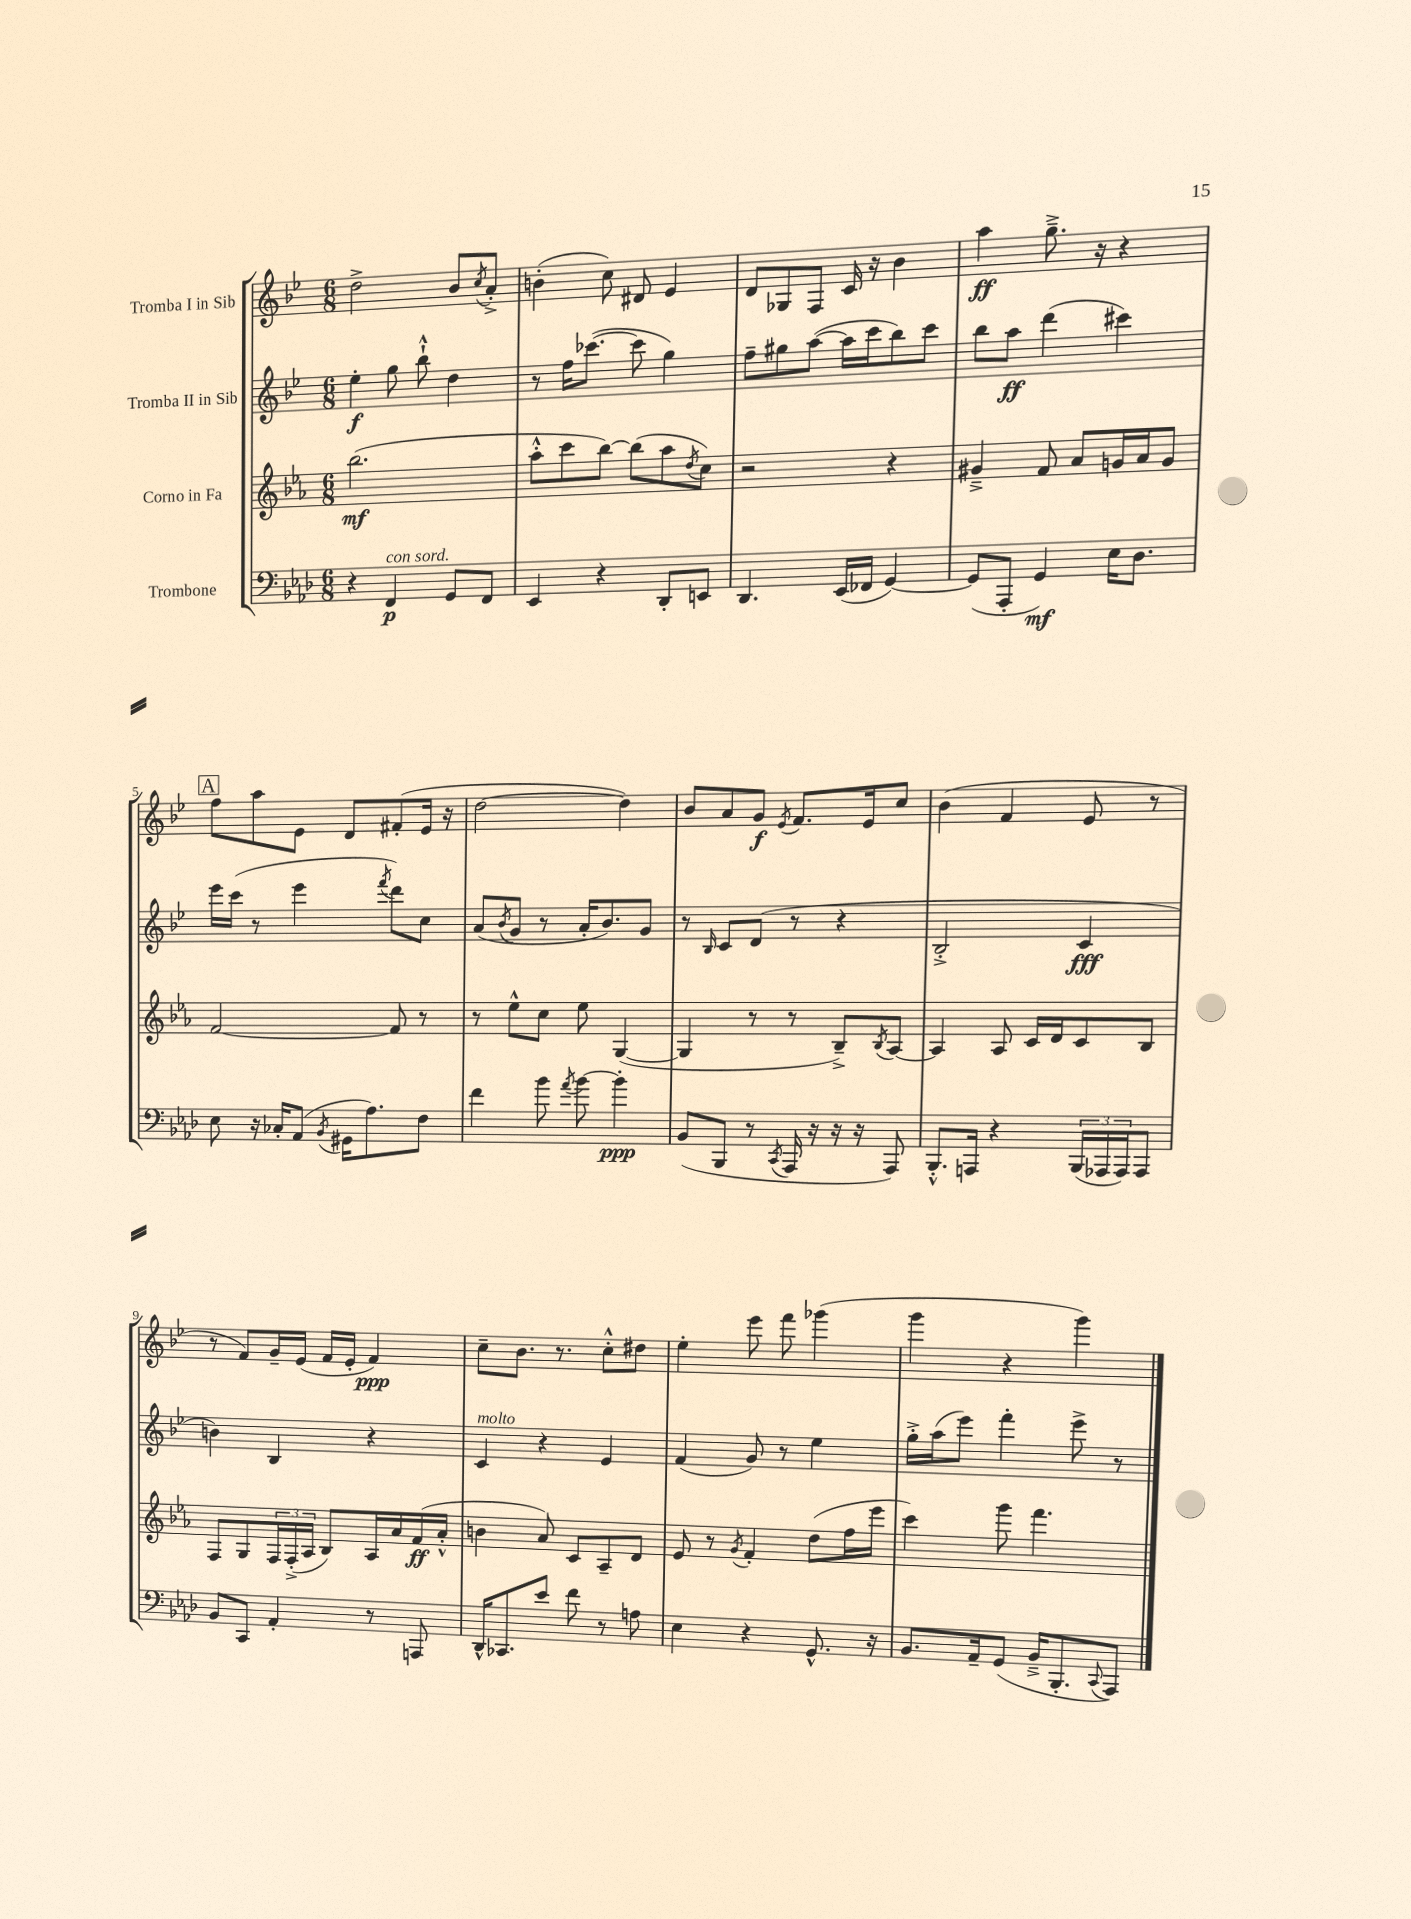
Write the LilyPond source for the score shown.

<<
\new StaffGroup <<
\new Staff = "s0" \with { instrumentName = "Tromba I in Sib" } {
    \clef treble \key bes \major \numericTimeSignature \time 6/8
    d''2-> bes'8 \acciaccatura { c''8 } a'8-.-> |
    b'4-.( c''8) dis'8 ees'4 |
    d'8 ges8 f8 c'16 r16 bes'4 |
    a''4\ff g''8.---> r16 r4 |
    \mark \markup { \box "A" } f''8 a''8 ees'8 d'8 fis'8-.( ees'16 r16 |
    d''2~ d''4) |
    bes'8 a'8 g'8\f \acciaccatura { ees'8 } f'8. ees'16 c''8 |
    bes'4( f'4 ees'8 r8 |
    r8 f'8) g'16-- ees'16( f'16 ees'16-. f'4\ppp) |
    c''8-- bes'8. r8. c''8-.-^ dis''8 |
    ees''4-. ees'''8 f'''8 ges'''4( |
    g'''4 r4 g'''4) \bar "|." |
}
\new Staff = "s1" \with { instrumentName = "Tromba II in Sib" } {
    \clef treble \key bes \major \numericTimeSignature \time 6/8
    ees''4-.\f g''8 bes''8-!-^ d''4 |
    r8 f''16 ces'''8.~( ces'''8 g''4) |
    f''8-- gis''8 a''8~( a''16 c'''16 bes''8) c'''8 |
    bes''8 a''8\ff d'''4( cis'''4) |
    \mark \markup { \box "A" } ees'''16 c'''16( r8 ees'''4 \acciaccatura { f'''8 } d'''8) c''8 |
    a'8( \acciaccatura { bes'8 } g'8 r8 a'16-. bes'8.) g'8 |
    r8 \grace { bes16 } c'8 d'8( r8 r4 |
    bes2-.-> c'4\fff |
    b'4) bes4 r4 |
    c'4^\markup { \italic "molto" } r4 ees'4 |
    f'4( g'8) r8 ees''4 |
    g''16-.-> a''16( ees'''8) f'''4-. ees'''8-> r8 \bar "|." |
}
\new Staff = "s2" \with { instrumentName = "Corno in Fa" } {
    \clef treble \key ees \major \numericTimeSignature \time 6/8
    bes''2.\mf( |
    aes''8-.-^ c'''8 bes''8~) bes''8( aes''8 \acciaccatura { d''8 } c''8) |
    r2 r4 |
    gis'4---> f'8 aes'8 g'16 aes'16 g'8 |
    \mark \markup { \box "A" } f'2~ f'8 r8 |
    r8 ees''8-^ c''8 ees''8 g4~( |
    g4 r8 r8 bes8--->) \acciaccatura { bes8 } aes8~ |
    aes4 aes8 c'16 d'16 c'8 bes8 |
    f8 g8 \tuplet 3/2 { f16 f16-.->( aes16 } bes8) aes16 aes'16 f'16\ff( aes'16-.-^ |
    b'4 aes'8) c'8 aes8-- d'8 |
    ees'8 r8 \acciaccatura { g'8 } f'4-. d''8( f''16 ees'''16 |
    c'''4) g'''8 f'''4. \bar "|." |
}
\new Staff = "s3" \with { instrumentName = "Trombone" } {
    \clef bass \key aes \major \numericTimeSignature \time 6/8
    r4 f,4\p^\markup { \italic "con sord." } g,8 f,8 |
    ees,4 r4 des,8-. e,8 |
    des,4. ees,16( fes,16 g,4~) |
    g,8( aes,,8-. g,4\mf) ees16 des8. |
    \mark \markup { \box "A" } ees8 r16 ces16-. aes,8( \acciaccatura { bes,8 } gis,16 aes8.) f8 |
    f'4 bes'8 \acciaccatura { aes'8 } bes'8~ bes'4-.\ppp |
    bes,8( bes,,8 r8 \acciaccatura { c,8 } aes,,16 r16 r16 r16 aes,,8) |
    bes,,8.-.-^ a,,16 r4 \tuplet 3/2 { bes,,16( aes,,16 aes,,16) } aes,,8 |
    bes,8 c,8 aes,4-. r8 a,,8 |
    des,16-^ ces,8. ees'8 f'8 r8 a8 |
    ees4 r4 g,8.-^ r16 |
    bes,8. aes,16-- g,8( bes,16---> bes,,8.-. \appoggiatura { c,8 } aes,,8) \bar "|." |
}
>>
>>
